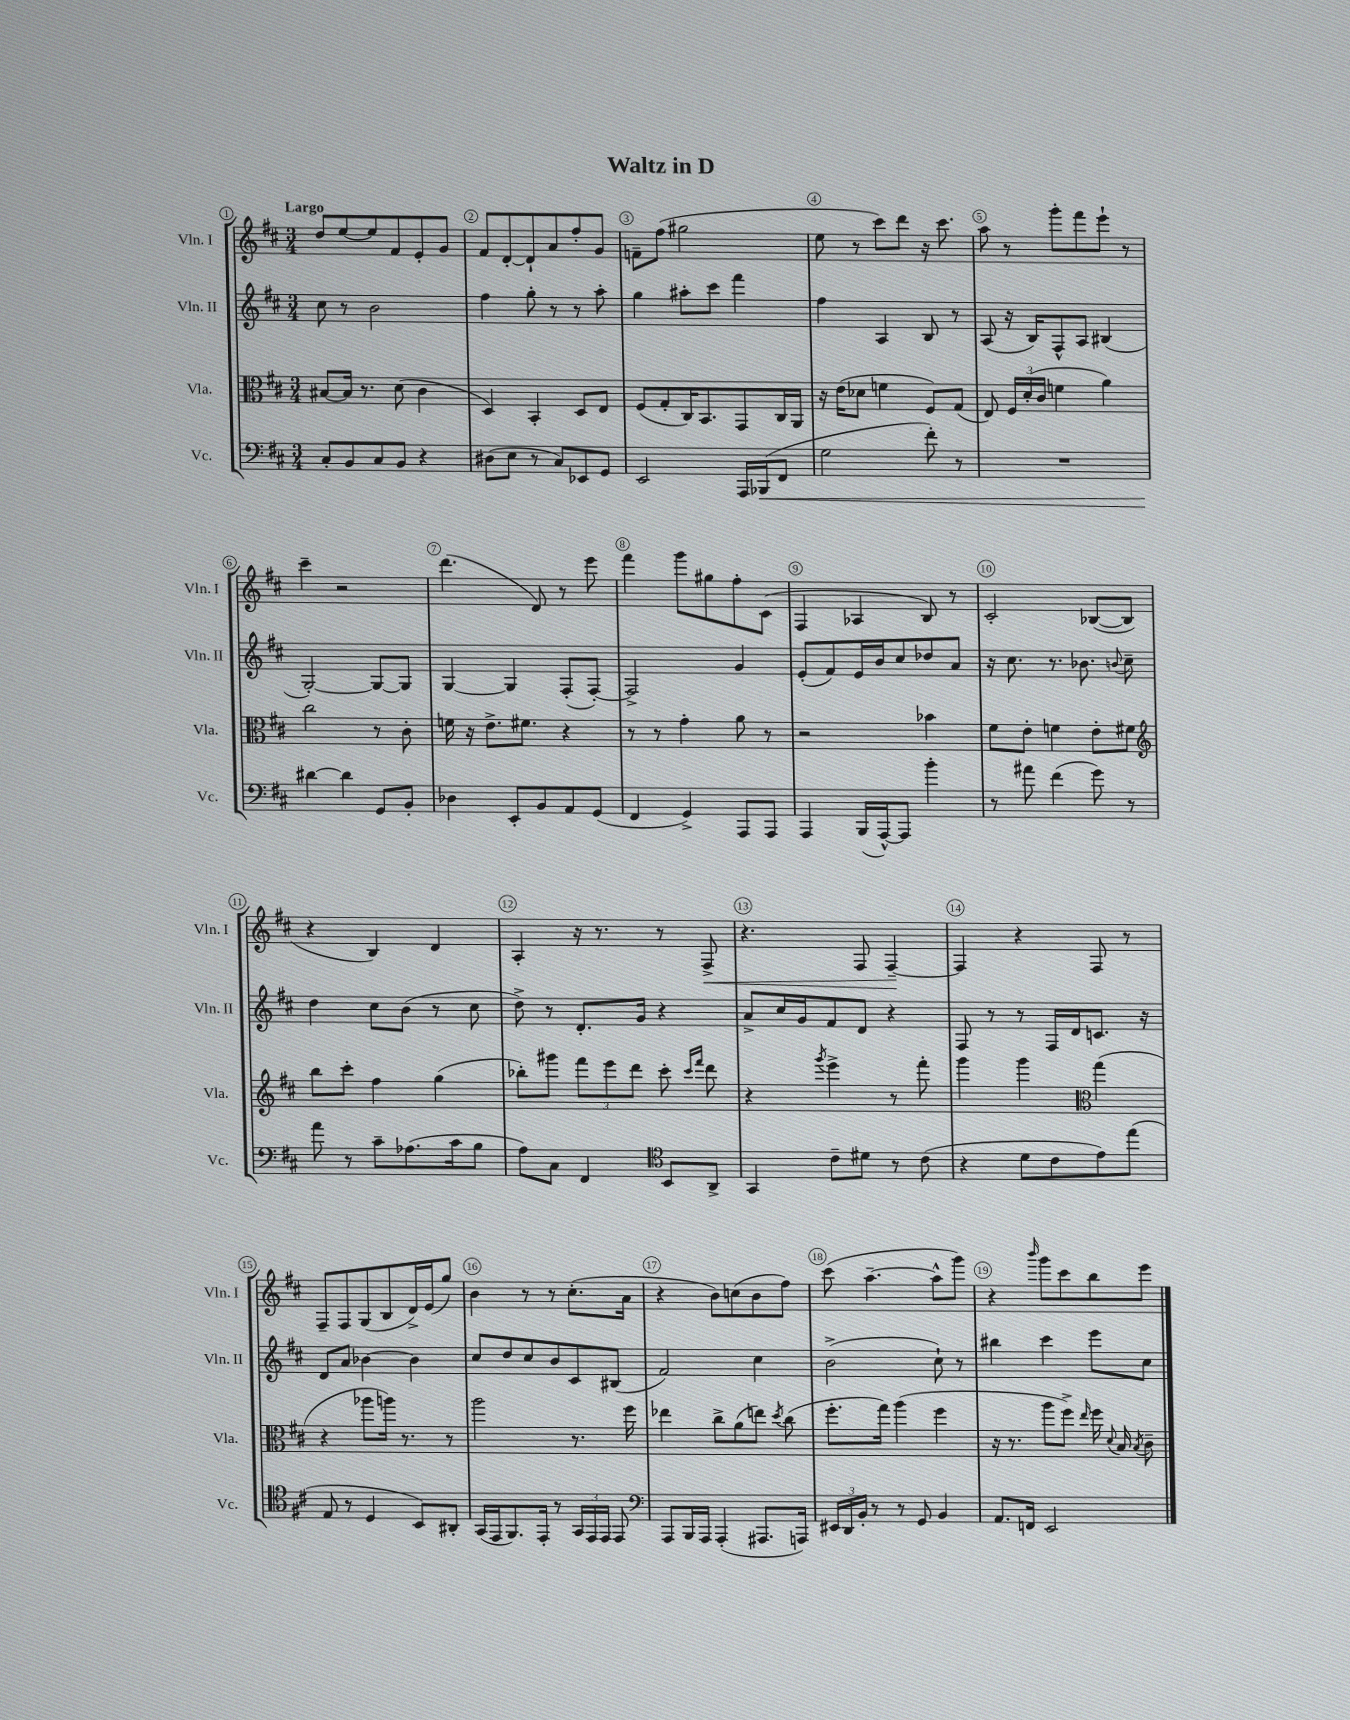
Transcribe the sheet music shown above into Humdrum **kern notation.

**kern	**dynam	**kern	**kern	**kern	**dynam
*part4	*part4	*part3	*part2	*part1	*part1
*staff4	*staff4	*staff3	*staff2	*staff1	*staff1
*I"Vc.	*	*I"Vla.	*I"Vln. II	*I"Vln. I	*
*I'Vc.	*	*I'Vla.	*I'Vln. II	*I'Vln. I	*
*clefF4	*	*clefC3	*clefG2	*clefG2	*
*k[f#c#]	*	*k[f#c#]	*k[f#c#]	*k[f#c#]	*
*M3/4	*	*M3/4	*M3/4	*M3/4	*
=1	=1	=1	=1	=1	=1
!	!	!	!	!LO:TX:a:B:t=Largo	!
8C#'/L	.	[8B#X/L	8cc#\	8dd/L	.
8BB/	.	16B#/Jk]	8r	[8ee/	.
.	.	8.r	.	.	.
8C#/	.	.	2b\	8ee/]	.
8BB/J	.	(8d\	.	8f#/	.
4r	.	4c#\	.	8e'/	.
.	.	.	.	8g/J	.
=2	=2	=2	=2	=2	=2
(8D#X\L	.	4D/)	4ff#\	8f#/L	.
8E\J	.	.	.	[8d'/	.
8r	.	4BB'/	8gg'\	8d`/]	.
8C#/L)	.	.	8r	8a/	.
8EE-X/	.	8D/L	8r	8ff#'/	.
8GG/J	.	8E/J	8aa'\	8g/J	.
=3	=3	=3	=3	=3	=3
2EE/	.	(8F#/L	4gg\	8fn~\L	.
.	.	8G'/	.	(8ff#\J	.
.	.	16C#/K)	8aa#X'\L	2gg#X\	.
.	.	8.BB/	.	.	.
.	.	.	8ccc#\J	.	.
16AAA/LL	.	8GG/	4fff#\	.	.
!	!LO:HP:b	!	!	!	!
(16BBB-X/J	<	.	.	.	.
8FF#/J	.	16C#/L	.	.	.
.	.	16AA/JJ	.	.	.
=4	=4	=4	=4	=4	=4
2G\	.	16r	4ff#\	8ee\	.
.	.	(16e\KL	.	.	.
.	.	8d-X\J	.	8r	.
.	.	4fn\	4A/	8ccc#\L)	.
.	.	.	.	8ddd\J	.
8f#'\)	.	8F#/L)	8B/	16r	.
.	.	.	.	8.ccc#\	.
8r	.	(8G/J	8r	.	.
=5	=5	=5	=5	=5	=5
2.r	.	8E/)	(8A/	8aa\	.
.	.	24F#/LL	16r	8r	.
.	.	(24d'/	.	.	.
.	.	.	16B/KL)	.	.
.	.	24c#/JJ	.	.	.
.	.	4fn\	8F#^^/	8ggg'\L	.
.	.	.	8A/J	8fff#\	.
.	.	4a\)	(4B#X/	8eee`\J	.
.	.	.	.	8r	.
!!LO:LB:g=z
=6	=6	=6	=6	=6	=6
[4d#X\	.	2cc#\	[2G'/)	4ccc#~\	.
4d#\]	[	.	.	2r	.
8GG/L	.	8r	8G/L_	.	.
8BB'/J	.	8c#'\	8G/J]	.	.
=7	=7	=7	=7	=7	=7
4D-X\	.	16fn\	[4G/	(4.ddd\	.
.	.	16r	.	.	.
.	.	8.e^\L	.	.	.
8EE'/L	.	.	4G/]	.	.
.	.	8.f#X\J	.	.	.
8BB/	.	.	.	8d/)	.
8AA/	.	4r	(8F#'/L	8r	.
(8GG/J	.	.	[8F#'/J)	8eee\	.
=8	=8	=8	=8	=8	=8
4FF#/	.	8r	2F#^/]	4fff#\	.
.	.	8r	.	.	.
4GG^/)	.	4g'\	.	8ggg\L	.
.	.	.	.	8gg#X\	.
8AAA/L	.	8a\	4g/	8ff#'\	.
8AAA/J	.	8r	.	(8c#\J	.
=9	=9	=9	=9	=9	=9
4AAA/	.	2r	(8e'/L	4F#/	.
.	.	.	8f#/)	.	.
(16BBB/LL	.	.	16e/L	4A-X/	.
[16AAA^^/J)	.	.	16b/J	.	.
8AAA/J]	.	.	8cc#/	.	.
4b'\	.	4b-X\	8dd-X/	8B/)	.
.	.	.	8a/J	8r	.
=10	=10	=10	=10	=10	=10
8r	.	8f#\L	16r	2c#'/	.
.	.	.	8.cc#\	.	.
8a#X\	.	8e'\J	.	.	.
(4f#\	.	4fn\	8.r	.	.
.	.	.	8.b-X\	.	.
8g\)	.	8e'\L	.	([8B-X/L	.
.	.	.	8qqbn/	.	.
8r	.	8f#X\J	8cc#~\	8B-/J]	.
!!LO:LB:g=z
=11	=11	=11	=11	=11	=11
*	*	*clefG2	*	*	*
8a\	.	8bb\L	4dd\	4r	.
8r	.	8ccc#'\J	.	.	.
8c#~\L	.	4ff#\	8cc#\L	4B/)	.
(8.A-X\	.	.	(8b\J	.	.
.	.	(4gg\	8r	4d/	.
16c#\k	.	.	.	.	.
8B\J	.	.	8cc#\	.	.
=12	=12	=12	=12	=12	=12
8A\L)	.	8bb-X'\L)	8dd^\)	4A'/	.
8C#\J	.	8ggg#X\J	8r	.	.
4FF#/	.	12fff#\L	8.d'/L	16r	.
.	.	.	.	8.r	.
.	.	12eee\	.	.	.
.	.	12ddd\J	.	.	.
.	.	.	16g/Jk	.	.
*clefC4	*	*	*	*	*
8BB/L	.	8ccc#'\	4r	8r	.
.	.	16qqccc#/LL	.	.	.
.	.	16qqfff#/JJ	.	.	.
!	!	!	!	!	!LO:HP:b
8AA^/J	.	8ddd\	.	8F#^/	<
=13	=13	=13	=13	=13	=13
4GG/	.	4r	8a^/L	4.r	.
.	.	.	16cc#/L	.	.
.	.	.	16g/J	.	.
.	.	8qggg/	.	.	.
8c#~\L	.	4eee^\	8f#/	.	.
8d#X\J	.	.	8d/J	8F#/	.
8r	.	8r	4r	[4F#~/	.
(8c#\	.	8fff#'\	.	.	.
.	.	.	.	.	[
=14	=14	=14	=14	=14	=14
4r	.	4ggg\	8F#/	4F#/]	.
.	.	.	8r	.	.
8d\L	.	4ggg\	8r	4r	.
8c#\	.	.	16F#/LL	.	.
.	.	.	16d/J	.	.
*	*	*clefC3	*	*	*
8e\)	.	(4gg\	8.cn/J	8F#/	.
(8ee\J	.	.	.	8r	.
.	.	.	16r	.	.
!!LO:LB:g=z
=15	=15	=15	=15	=15	=15
8E/	.	4r	8d/L	8F#~/L	.
8r	.	.	8a/J	8F#/	.
4D/	.	8aa-X\L	[4b-X\	(8G/	.
.	.	16aan\Jk)	.	8B/	.
.	.	8.r	.	.	.
8BB/L)	.	.	4b-\]	16d^/L)	.
.	.	.	.	(16e/J	.
8AA#X'/J	.	8r	.	8gg/J)	.
=16	=16	=16	=16	=16	=16
(16GG/LL	.	2aa\	8cc#/L	4b\	.
16EE/J	.	.	.	.	.
8.FF#/)	.	.	8dd/	.	.
.	.	.	8cc#/	8r	.
16EE'/Jk	.	.	.	.	.
8r	.	.	8b/	8r	.
24GG/LL	.	8.r	8c#/	(8.cc#'\L	.
24EE/	.	.	.	.	.
24EE/JJ	.	.	.	.	.
8EE/	.	.	(8B#X/J	.	.
.	.	16ff#\	.	16a\Jk	.
=17	=17	=17	=17	=17	=17
*clefF4	*	*	*	*	*
8AAA/L	.	4ee-X\	2f#/)	4r	.
16BBB/L	.	.	.	.	.
16AAA/JJ	.	.	.	.	.
(4AAA'/	.	8cc#^\L	.	8b\L)	.
.	.	(8a\	.	(8ccn\	.
8.AAA#X/L	.	8een\J)	4cc#\	8b\	.
.	.	8qdd/	.	.	.
.	.	(8cc#\	.	8ff#\J)	.
16AAAn/Jk)	.	.	.	.	.
=18	=18	=18	=18	=18	=18
24EE#X/LL	.	8.ff#'\L	(2b^\	(8ccc#\	.
24DD/	.	.	.	.	.
24BB'/JJ	.	.	.	.	.
8r	.	.	.	[4.aa~\	.
.	.	16gg\Jk)	.	.	.
8r	.	(4aa\	.	.	.
8GG/	.	.	.	.	.
4BB/	.	4ff#\	8cc#`\)	8aa^^\L]	.
.	.	.	8r	8ggg\J)	.
=19	=19	=19	=19	=19	=19
8.AA/L	.	16r	4bb#X\	4r	.
.	.	8.r	.	.	.
16FFn/Jk	.	.	.	.	.
.	.	.	.	16qqbbb/	.
2EE/	.	8aa\L	4ccc#\	8ggg\L	.
.	.	8ff#^\J)	.	8ccc#\	.
.	.	16qqee/	.	.	.
.	.	16ff#\	8eee\L	8bb\	.
.	.	8qqd/	.	.	.
.	.	16B/	.	.	.
.	.	8qB/	.	.	.
.	.	8c#~\	8cc#\J	8eee\J	.
==	==	==	==	==	==
*-	*-	*-	*-	*-	*-
